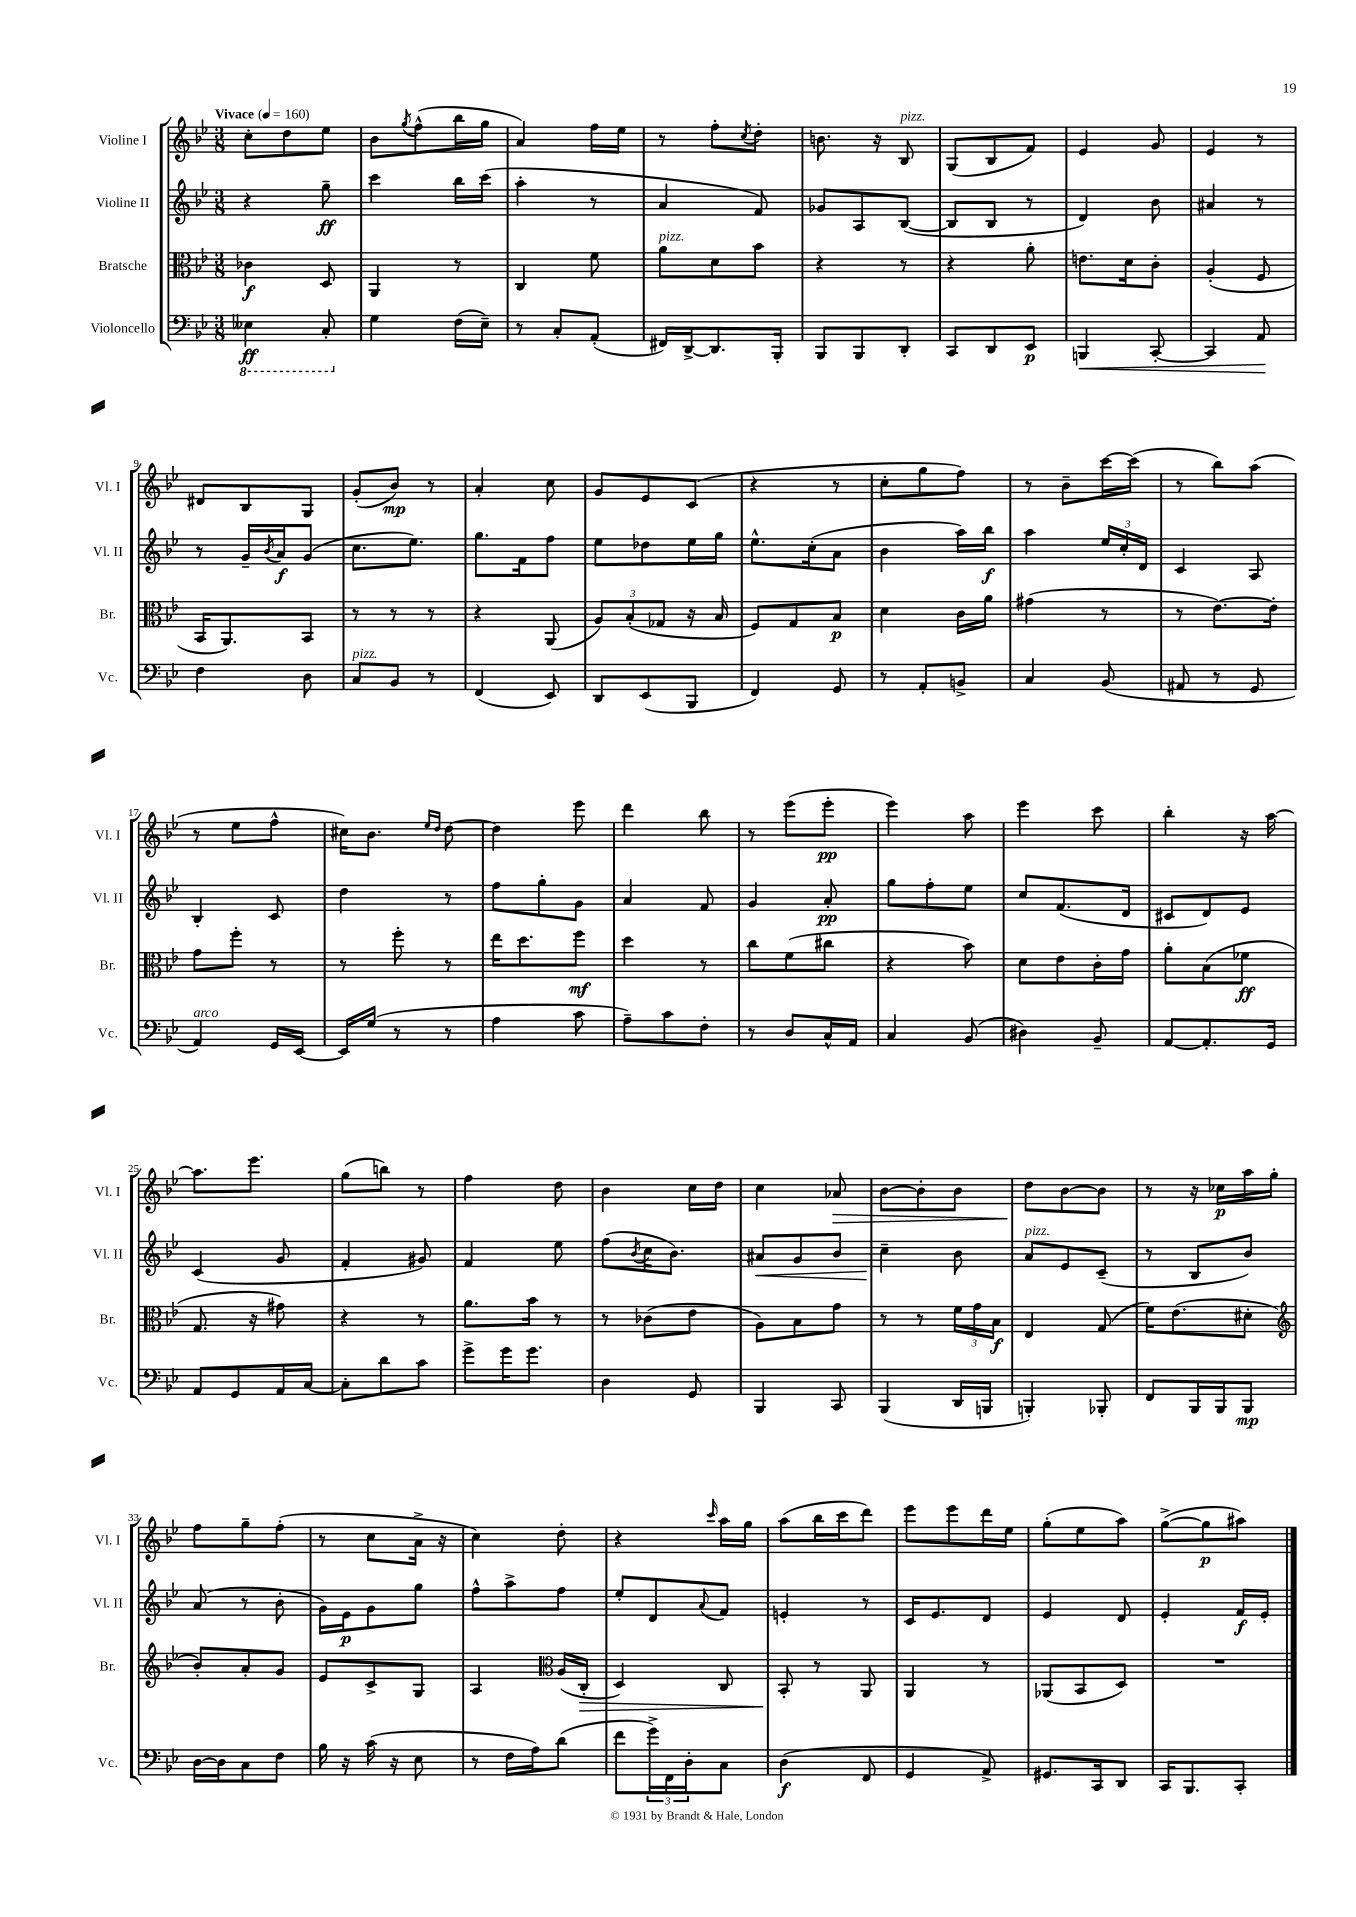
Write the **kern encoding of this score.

**kern	**dynam	**kern	**dynam	**kern	**dynam	**kern	**dynam
*part4	*part4	*part3	*part3	*part2	*part2	*part1	*part1
*staff4	*staff4	*staff3	*staff3	*staff2	*staff2	*staff1	*staff1
*I"Violoncello	*	*I"Bratsche	*	*I"Violine II	*	*I"Violine I	*
*I'Vc.	*	*I'Br.	*	*I'Vl. II	*	*I'Vl. I	*
*clefF4	*	*clefC3	*	*clefG2	*	*clefG2	*
*k[b-e-]	*	*k[b-e-]	*	*k[b-e-]	*	*k[b-e-]	*
*M3/8	*	*M3/8	*	*M3/8	*	*M3/8	*
*MM160	*	*MM160	*	*MM160	*	*MM160	*
*8ba	*	*	*	*	*	*	*
=1	=1	=1	=1	=1	=1	=1	=1
!	!	!	!	!	!	!LO:TX:a:B:t=Vivace	!
4EE--X\	ff	4c-X\	f	4r	.	8cc'\L	.
.	.	.	.	.	.	8dd\	.
8CC'/	.	8D/	.	8gg~\	ff	8ee-\J	.
=2	=2	=2	=2	=2	=2	=2	=2
*X8ba	*	*	*	*	*	*	*
4G\	.	4AA/	.	4ccc\	.	8b-\L	.
.	.	.	.	.	.	8qgg/	.
.	.	.	.	.	.	(8ff^^\	.
(16F\LL	.	8r	.	16bb-\LL	.	16bb-\L	.
16E-~\JJ)	.	.	.	(16ccc\JJ	.	16gg\JJ	.
=3	=3	=3	=3	=3	=3	=3	=3
8r	.	4C/	.	4aa'\	.	4a/)	.
8C'/L	.	.	.	.	.	.	.
(8AA'/J	.	8f\	.	8r	.	16ff\LL	.
.	.	.	.	.	.	16ee-\JJ	.
=4	=4	=4	=4	=4	=4	=4	=4
!	!	!LO:TX:a:i:t=pizz.	!	!	!	!	!
16FF#X/LL)	.	8a\L	.	4a/	.	8r	.
[16DD^/J	.	.	.	.	.	.	.
8.DD/]	.	8d\	.	.	.	8ff'\L	.
.	.	.	.	.	.	8qcc/	.
.	.	8b-\J	.	8f/)	.	8dd'\J	.
16BBB-'/Jk	.	.	.	.	.	.	.
=5	=5	=5	=5	=5	=5	=5	=5
8BBB-/L	.	4r	.	8g-X/L	.	8.bn\	.
8BBB-/	.	.	.	8A/	.	.	.
.	.	.	.	.	.	16r	.
!	!	!	!	!	!	!LO:TX:a:i:t=pizz.	!
8DD'/J	.	8r	.	([8B-/J	.	8B-/	.
=6	=6	=6	=6	=6	=6	=6	=6
8CC/L	.	4r	.	8B-/L]	.	(8G/L	.
8DD/	.	.	.	8B-/J	.	8B-/	.
8EE-/J	p	8a'\	.	8r	.	8f/J)	.
=7	=7	=7	=7	=7	=7	=7	=7
!	!LO:HP:b	!	!	!	!	!	!
4BBBn/	<	8.en\L	.	4d/)	.	4e-/	.
.	.	16d\k	.	.	.	.	.
[8CC'/	.	8c'\J	.	8b-\	.	8g/	.
=8	=8	=8	=8	=8	=8	=8	=8
4CC/]	.	(4A'/	.	4a#X/	.	4e-/	.
8AA/	.	8F/	.	8r	.	8r	.
.	[	.	.	.	.	.	.
!!LO:LB:g=z
=9	=9	=9	=9	=9	=9	=9	=9
4F\	.	16BB-/KL	.	8r	.	8d#X/L	.
.	.	8.AA/)	.	.	.	.	.
.	.	.	.	16g~/LL	.	8B-/	.
.	.	.	.	8qb-/	.	.	.
.	.	.	.	16a/J	f	.	.
8D\	.	8BB-/J	.	(8g/J	.	8G/J	.
=10	=10	=10	=10	=10	=10	=10	=10
!LO:TX:a:i:t=pizz.	!	!	!	!	!	!	!
8C/L	.	8r	.	8.cc\L	.	(8g'/L	.
8BB-/J	.	8r	.	.	.	8b-/J)	mp
.	.	.	.	8.ee-\J)	.	.	.
8r	.	8r	.	.	.	8r	.
=11	=11	=11	=11	=11	=11	=11	=11
(4FF/	.	4r	.	8.gg\L	.	4a'/	.
.	.	.	.	16f\k	.	.	.
8EE-/)	.	(8AA/	.	8ff\J	.	8cc\	.
=12	=12	=12	=12	=12	=12	=12	=12
8DD/L	.	12A/L)	.	8ee-\L	.	8g/L	.
.	.	(12B-'/	.	.	.	.	.
(8EE-/	.	.	.	8dd-X\	.	8e-/	.
.	.	12G-X/J	.	.	.	.	.
8BBB-/J	.	16r	.	16ee-\L	.	(8c/J	.
.	.	16B-/	.	16gg\JJ	.	.	.
=13	=13	=13	=13	=13	=13	=13	=13
4FF/)	.	8F/L)	.	8.ee-^^\L	.	4r	.
.	.	8G/	.	.	.	.	.
.	.	.	.	(16cc'\k	.	.	.
8GG/	.	8B-/J	p	8a\J	.	8r	.
=14	=14	=14	=14	=14	=14	=14	=14
8r	.	4d\	.	4b-\	.	8cc'\L	.
8AA'/L	.	.	.	.	.	8gg\	.
8BBn^/J	.	16c\LL	.	16aa\LL)	.	8ff\J)	.
.	.	16a\JJ	.	16bb-\JJ	f	.	.
=15	=15	=15	=15	=15	=15	=15	=15
4C/	.	(4g#X\	.	4aa\	.	8r	.
.	.	.	.	.	.	8b-~\L	.
(8BB-/	.	8r	.	24ee-/LL	.	[16ccc\L	.
.	.	.	.	24cc'/	.	.	.
.	.	.	.	.	.	(16ccc\JJ]	.
.	.	.	.	24d/JJ	.	.	.
=16	=16	=16	=16	=16	=16	=16	=16
8AA#X/	.	8r	.	4c/	.	8r	.
8r	.	[8.e-\L)	.	.	.	8bb-\L)	.
8GG/	.	.	.	8A/	.	(8aa\J	.
.	.	16e-'\Jk]	.	.	.	.	.
!!LO:LB:g=z
=17	=17	=17	=17	=17	=17	=17	=17
!LO:TX:a:i:t=arco	!	!	!	!	!	!	!
4AA/)	.	8g\L	.	4B-'/	.	8r	.
.	.	8ff'\J	.	.	.	8ee-\L	.
16GG/LL	.	8r	.	8c/	.	8ff^^\J	.
[16EE-/JJ	.	.	.	.	.	.	.
=18	=18	=18	=18	=18	=18	=18	=18
16EE-/LL]	.	8r	.	4dd\	.	16cc#X\KL)	.
(16G/JJ	.	.	.	.	.	8.b-\J	.
8r	.	8ff'\	.	.	.	.	.
.	.	.	.	.	.	16qqee-/LL	.
.	.	.	.	.	.	16qqdd/JJ	.
8r	.	8r	.	8r	.	[8dd\	.
=19	=19	=19	=19	=19	=19	=19	=19
4A\	.	16ee-\KL	.	8ff\L	.	4dd\]	.
.	.	8.dd\	.	.	.	.	.
.	.	.	.	8gg'\	.	.	.
8c\	.	8ff\J	mf	8g\J	.	8eee-\	.
=20	=20	=20	=20	=20	=20	=20	=20
8A~\L)	.	4dd\	.	4a/	.	4ddd\	.
8c\	.	.	.	.	.	.	.
8F'\J	.	8r	.	8f/	.	8bb-\	.
=21	=21	=21	=21	=21	=21	=21	=21
8r	.	8cc\L	.	4g/	.	8r	.
8D/L	.	(8f\	.	.	.	(8eee-\L	.
16C^^/L	.	8cc#X\J	.	8a'/	pp	8eee-'\J	pp
16AA/JJ	.	.	.	.	.	.	.
=22	=22	=22	=22	=22	=22	=22	=22
4C/	.	4r	.	8gg\L	.	4eee-\)	.
.	.	.	.	8ff'\	.	.	.
(8BB-/	.	8b-\)	.	8ee-\J	.	8aa\	.
=23	=23	=23	=23	=23	=23	=23	=23
4D#X\)	.	8d\L	.	8cc/L	.	4eee-\	.
.	.	8e-\	.	(8.f/	.	.	.
8BB-~/	.	16c'\L	.	.	.	8ccc\	.
.	.	16g\JJ	.	16d/Jk	.	.	.
=24	=24	=24	=24	=24	=24	=24	=24
[8AA/L	.	8a'\L	.	8c#X/L	.	4bb-'\	.
8.AA'/]	.	(8B-\	.	8d/)	.	.	.
.	.	8f-X\J	ff	8e-/J	.	16r	.
16GG/Jk	.	.	.	.	.	[16aa\	.
!!LO:LB:g=z
=25	=25	=25	=25	=25	=25	=25	=25
8AA/L	.	8.G/	.	(4c/	.	8.aa\L]	.
8GG/	.	.	.	.	.	.	.
.	.	16r	.	.	.	8.eee-\J	.
16AA/L	.	8g#X\)	.	8g/	.	.	.
[16C/JJ	.	.	.	.	.	.	.
=26	=26	=26	=26	=26	=26	=26	=26
8C'\L]	.	4r	.	4f'/	.	(8gg\L	.
8d\	.	.	.	.	.	8bbn\J)	.
8c\J	.	8r	.	8g#X/)	.	8r	.
=27	=27	=27	=27	=27	=27	=27	=27
8g^\L	.	8.a\L	.	4f/	.	4ff\	.
16g\K	.	.	.	.	.	.	.
8.g\J	.	16b-\Jk	.	.	.	.	.
.	.	8r	.	8ee-\	.	8dd\	.
=28	=28	=28	=28	=28	=28	=28	=28
4D\	.	8r	.	(8ff\L	.	4b-\	.
.	.	.	.	8qb-/	.	.	.
.	.	(8c-X\L	.	16cc\K	.	.	.
.	.	.	.	8.b-\J)	.	.	.
8GG/	.	8e-\J	.	.	.	16cc\LL	.
.	.	.	.	.	.	16dd\JJ	.
=29	=29	=29	=29	=29	=29	=29	=29
!	!	!	!	!	!LO:HP:b	!	!
4BBB-/	.	8A\L)	.	8a#X/L	<	4cc\	.
.	.	8B-\	.	8g/	.	.	.
!	!	!	!	!	!	!	!LO:HP:b
8CC/	.	8g\J	.	8b-/J	.	8a-X/	>
=30	=30	=30	=30	=30	=30	=30	=30
(4BBB-/	.	8r	.	4cc~\	.	[8b-\L	.
.	.	8r	.	.	.	8b-'\]	.
16DD/LL	.	24f\LL	.	8b-\	[	8b-\J	.
.	.	24g\	.	.	.	.	.
16BBBn/JJ	.	.	.	.	.	.	.
.	.	24B-\JJ	f	.	.	.	.
=31	=31	=31	=31	=31	=31	=31	=31
!	!	!	!	!LO:TX:a:i:t=pizz.	!	!	!
4BBBn'/)	.	4E-/	.	8a/L	.	8dd\L	.
.	.	.	.	8e-/	.	[8b-\	]
8BBB-X'/	.	(8G/	.	(8c~/J	.	8b-\J]	.
=32	=32	=32	=32	=32	=32	=32	=32
8FF/L	.	16f\KL)	.	8r	.	8r	.
.	.	(8.e-\	.	.	.	.	.
16BBB-/L	.	.	.	8B-/L	.	16r	.
16BBB-/J	.	.	.	.	.	16cc-X\LL	p
8BBB-/J	mp	8d#X'\J	.	8b-/J)	.	16aa\	.
.	.	.	.	.	.	16gg'\JJ	.
!!LO:LB:g=z
=33	=33	=33	=33	=33	=33	=33	=33
*	*	*clefG2	*	*	*	*	*
[16D\LL	.	8b-'/L)	.	(8a/	.	8ff\L	.
16D\J]	.	.	.	.	.	.	.
8C\	.	8a'/	.	8r	.	8gg~\	.
8F\J	.	8g/J	.	8b-'\	.	(8ff'\J	.
=34	=34	=34	=34	=34	=34	=34	=34
16B-\	.	8e-/L	.	16g\LL)	.	8r	.
16r	.	.	.	16e-\J	p	.	.
(16c\	.	8c^/	.	8g\	.	8cc\L	.
16r	.	.	.	.	.	.	.
8E-\	.	8G/J	.	8gg\J	.	16a^\Jk	.
.	.	.	.	.	.	16r	.
=35	=35	=35	=35	=35	=35	=35	=35
8r	.	4A/	.	8ff^^\L	.	4cc\)	.
16F\LL	.	.	.	8aa^\	.	.	.
16A\J)	.	.	.	.	.	.	.
*	*	*clefC3	*	*	*	*	*
(8d\J	.	(16A/LL	.	8ff\J	.	8dd'\	.
!	!	!	!LO:HP:b	!	!	!	!
.	.	16C'/JJ	>	.	.	.	.
=36	=36	=36	=36	=36	=36	=36	=36
8f\L	.	4D/)	.	8ee-'/L	.	4r	.
24g^\L)	.	.	.	8d/	.	.	.
24FF\	.	.	.	.	.	.	.
24D'\J	.	.	.	.	.	.	.
.	.	.	.	8qqa/	.	16qqccc/	.
8C\J	.	8C/	.	8f/J	.	16aa\LL	.
.	.	.	.	.	.	16gg\JJ	.
=37	=37	=37	=37	=37	=37	=37	=37
(4D\	f	8BB-'/	.	4en'/	.	(8aa\L	.
.	.	8r	]	.	.	16bb-\L	.
.	.	.	.	.	.	16ccc\J	.
8FF/	.	8AA/	.	8r	.	8ddd\J)	.
=38	=38	=38	=38	=38	=38	=38	=38
4GG/	.	4AA/	.	16c/KL	.	8eee-\L	.
.	.	.	.	8.e-/	.	.	.
.	.	.	.	.	.	8eee-\	.
8AA^/)	.	8r	.	8d/J	.	16ddd\L	.
.	.	.	.	.	.	16ee-\JJ	.
=39	=39	=39	=39	=39	=39	=39	=39
8.GG#X/L	.	(8AA-X/L	.	4e-/	.	(8gg'\L	.
.	.	8BB-/	.	.	.	8ee-\	.
16CC/k	.	.	.	.	.	.	.
8DD/J	.	8D/J)	.	8d/	.	8aa\J)	.
=40	=40	=40	=40	=40	=40	=40	=40
16CC/KL	.	4.r	.	4e-'/	.	([8gg^\L	.
8.BBB-/	.	.	.	.	.	.	.
.	.	.	.	.	.	8gg\]	p
8CC'/J	.	.	.	16f/LL	f	8aa#X\J)	.
.	.	.	.	16e-'/JJ	.	.	.
==	==	==	==	==	==	==	==
*-	*-	*-	*-	*-	*-	*-	*-
